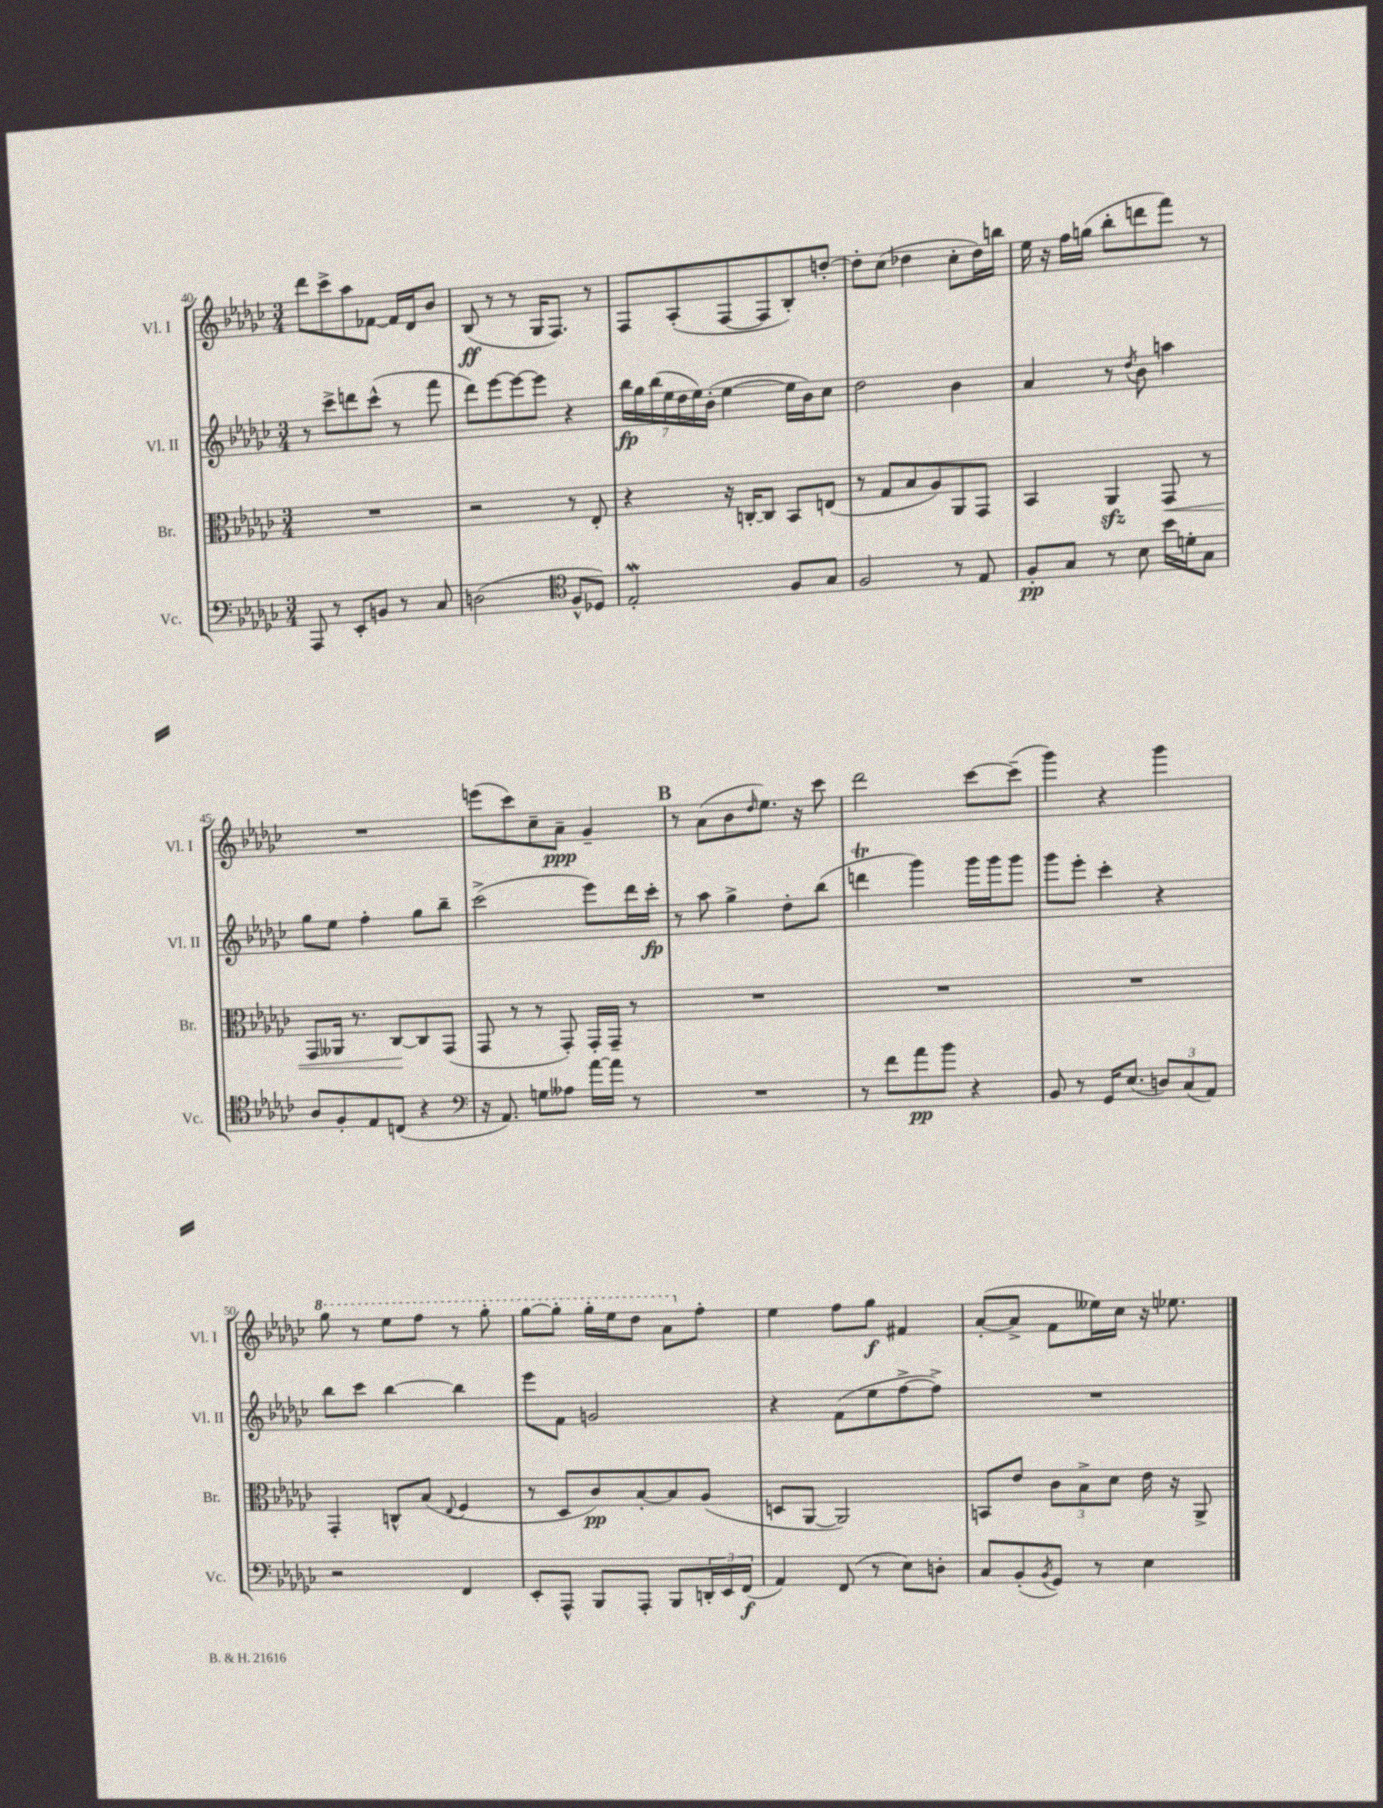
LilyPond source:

<<
\new StaffGroup <<
\new Staff = "s0" \with { instrumentName = "Vl. I" shortInstrumentName = "Vl. I" } {
    \clef treble \key ges \major \numericTimeSignature \time 3/4
    des'''8 ces'''8-> aes''8 fes'8~ fes'16 des'16 bes'8 |
    bes8\ff( r8 r8 ges16 f8.) r8 |
    f8 aes8-.( f8~ f8 bes8-.) d''8~-. |
    d''8-. ces''8( des''4 ces''8-. des''16) b''16 |
    ees''16 r16 f''16 g''16( bes''8-. d'''8 f'''8) r8 |
    R2. |
    e'''8( ces'''8) ces''8-- aes'8--\ppp ges'4-- |
    \mark \markup { \bold "B" } r8 aes'8( bes'8 \grace { des''16 } ees''8.) r16 ces'''8 |
    des'''2 ces'''8~ ces'''8--( |
    ges'''4) r4 ges'''4 |
    \ottava #1 ges'''8 r8 ees'''8 f'''8 r8 ges'''8-. |
    ges'''8~ ges'''8-. ges'''16-. ees'''16 des'''8 aes''8 \ottava #0 f''8-. |
    ees''4 f''8 ges''8\f fis'4 |
    aes'8~-.( aes'8-> f'8 eeses''16) ces''16 r16 ees''8. \bar "|." |
}
\new Staff = "s1" \with { instrumentName = "Vl. II" shortInstrumentName = "Vl. II" } {
    \clef treble \key ges \major \numericTimeSignature \time 3/4
    r8 ces'''8-> d'''8 ces'''8-^( r8 f'''8 |
    des'''8) ees'''8~ ees'''8~ ees'''8 r4 |
    \tuplet 7/4 { bes''16\fp ges''16 bes''16( ees''16 des''16 ees''16) bes'16-.( } ees''4~ ees''16 bes'16) ces''8 |
    des''2 bes'4 |
    aes'4 r8 \acciaccatura { des''8 } bes'8 a''4 |
    ges''8 ees''8 f''4-. ges''8 bes''8-- |
    ces'''2->( ees'''8) des'''16 ces'''16-.\fp |
    \mark \markup { \bold "B" } r8 aes''8 ges''4-> des''8-. bes''8( |
    d'''4\trill ges'''4) ges'''16 ges'''16 ges'''8 |
    ges'''8 ees'''8-. ces'''4-. r4 |
    bes''8 ces'''8 bes''4~ bes''4 |
    ees'''8 f'8 g'2 |
    r4 f'8( ees''8 f''8~-> f''8->) |
    R2. \bar "|." |
}
\new Staff = "s2" \with { instrumentName = "Br." shortInstrumentName = "Br." } {
    \clef alto \key ges \major \numericTimeSignature \time 3/4
    R2. |
    r2 r8 ees8-. |
    r4 r16 c16~-. c8 bes,8 e8( |
    r8 ges8 bes8 aes8) aes,8 ges,8 |
    bes,4 aes,4\sfz ges,8\< r8 |
    ges,8 aeses,16 r8. ces8~\! ces8 ges,8( |
    ges,8 r8 r8 ges,8-.) ges,16-. ges,16-- r8 |
    \mark \markup { \bold "B" } R2. |
    R2. |
    R2. |
    ges,4-. c8-^ bes8( \appoggiatura { ees8 } f4 |
    r8 des8 ces'8\pp) bes8~-. bes8 aes8( |
    d8 aes,8~ aes,2) |
    b,8 ees'8 \tuplet 3/2 { ces'8 bes8-> des'8 } ees'16 r16 aes,8-> \bar "|." |
}
\new Staff = "s3" \with { instrumentName = "Vc." shortInstrumentName = "Vc." } {
    \clef bass \key ges \major \numericTimeSignature \time 3/4
    aes,,8 r8 ees,8-. b,8 r8 ces8 |
    d2( \clef tenor f8-^ des8) |
    ees2-.\mordent f8 ges8 |
    f2 r8 ees8 |
    f8-.\pp ges8 r8 bes8 bes'16 d'16-. ges8 |
    aes8 f8-. ees8 c8( r4 |
    \clef bass r16 aes,8.) g8 aeses8 aes'16~ aes'16 r8 |
    \mark \markup { \bold "B" } R2. |
    r8 f'8 aes'8\pp bes'8 r4 |
    bes,8 r8 ges,16 ees8.( \tuplet 3/2 { d8) ces8( aes,8) } |
    r2 f,4 |
    ees,8-. aes,,8-^ bes,,8 aes,,8-. bes,,8 \tuplet 3/2 { d,16-. ees,16 f,16\f( } |
    aes,4) f,8( r8 ees8) d8-. |
    ces8 bes,8-.( \acciaccatura { bes,8 } ges,8) r8 ees4 \bar "|." |
}
>>
>>
\layout { \context { \Score currentBarNumber = #40 } }
